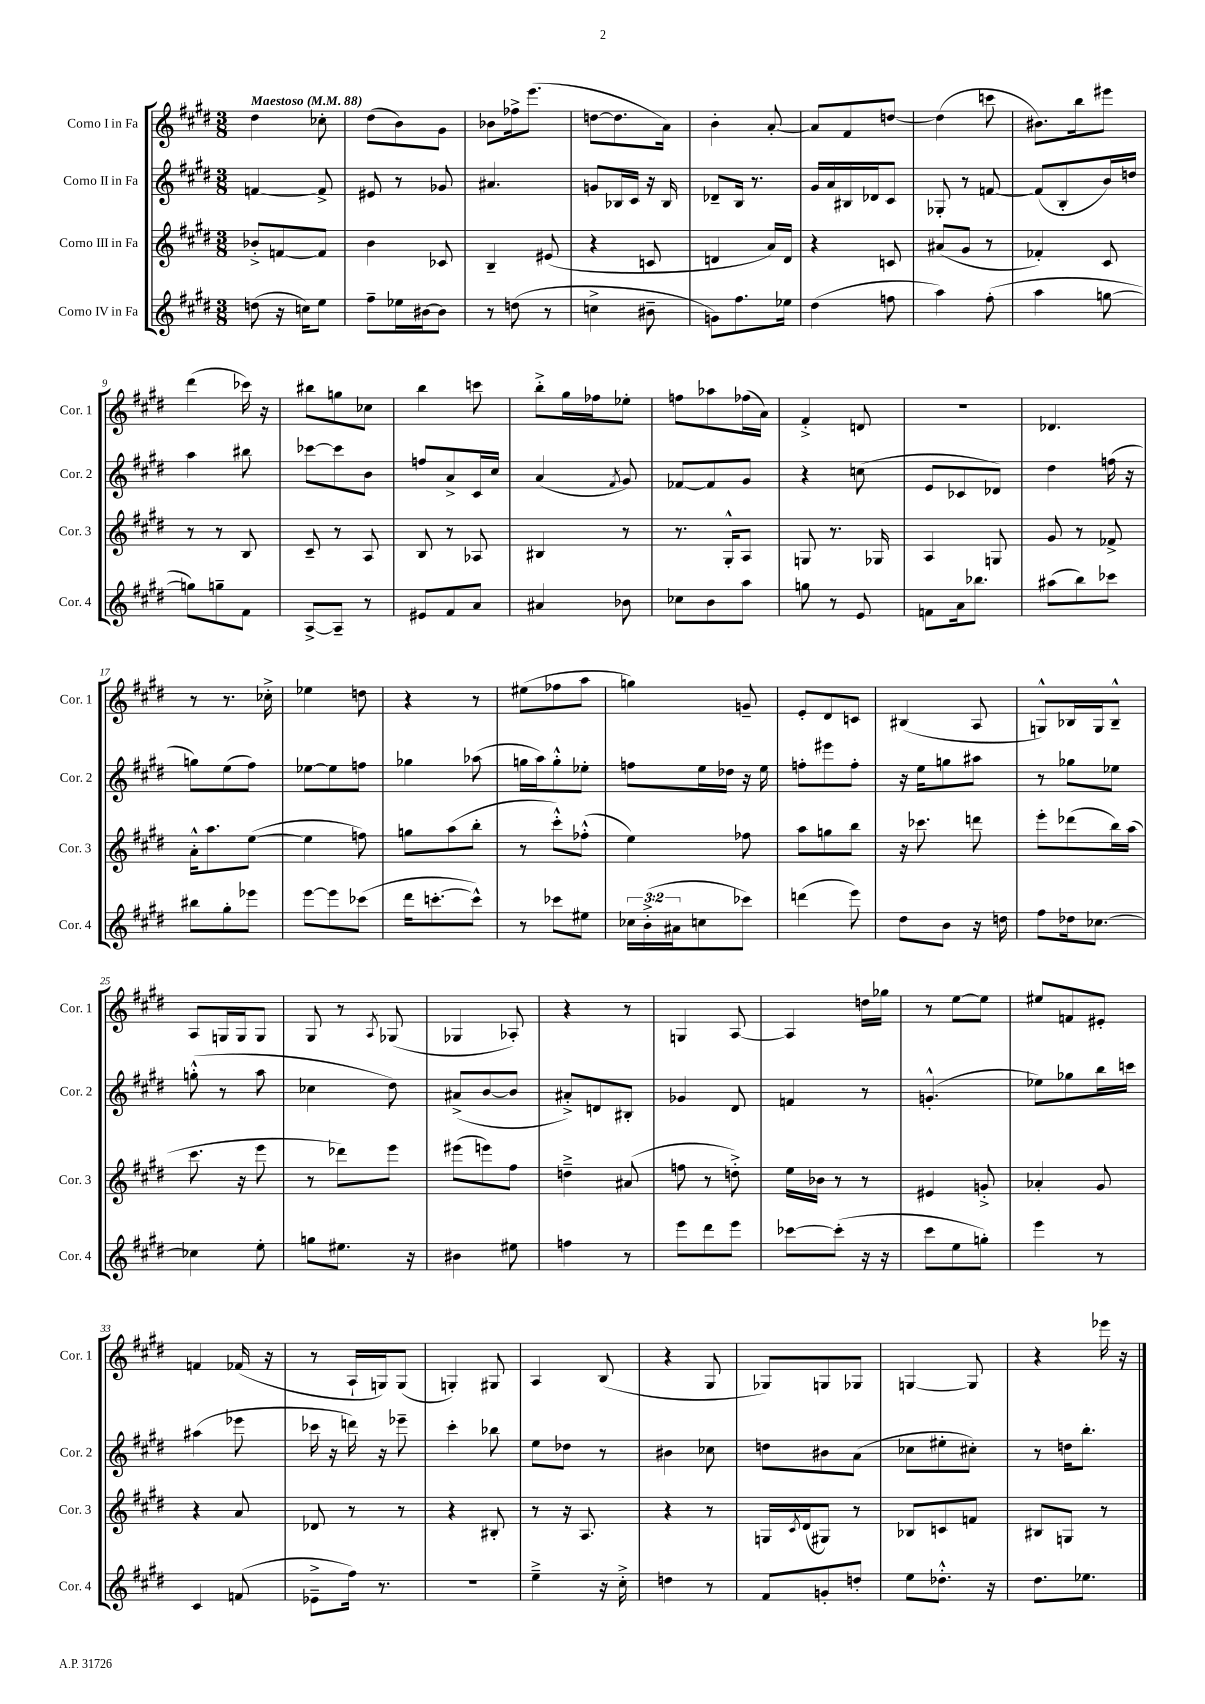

**kern	**kern	**kern	**kern
*part4	*part3	*part2	*part1
*staff4	*staff3	*staff2	*staff1
*I"Corno IV in Fa	*I"Corno III in Fa	*I"Corno II in Fa	*I"Corno I in Fa
*I'Cor. 4	*I'Cor. 3	*I'Cor. 2	*I'Cor. 1
*clefG2	*clefG2	*clefG2	*clefG2
*k[f#c#g#d#]	*k[f#c#g#d#]	*k[f#c#g#d#]	*k[f#c#g#d#]
*M3/8	*M3/8	*M3/8	*M3/8
*MM88	*MM88	*MM88	*MM88
=1	=1	=1	=1
!	!	!	!LO:TX:a:B:t=Maestoso
(8ddn\	8b-X'^/L	[4fn/	4dd#\
16r	[8fn/	.	.
16ccn\KL)	.	.	.
8ee\J	8f/J]	8f^/]	8cc-X'\
=2	=2	=2	=2
8ff#~\L	4b\	8e#X/	(8dd#\L
16ee-X\L	.	8r	8b\)
[16b#X\J	.	.	.
8b#\J]	8c-X/	8g-X/	8g#\J
=3	=3	=3	=3
8r	4B~/	4.a#X/	8b-X\L
(8ddn\	.	.	16ff-X^\k
.	.	.	(8.eee\J
8r	(8e#X/	.	.
=4	=4	=4	=4
4ccn^\	4r	8gn/L	[8ddn\L
.	.	16B-X/L	8.dd\]
.	.	16c#/JJ	.
8b#X~\	8cn/	16r	.
.	.	16B-/	16a\Jk)
=5	=5	=5	=5
8gn\L)	4dn/	8d-X~/L	4b'\
8.ff#\	.	16B/Jk	.
.	.	8.r	.
.	16a/LL)	.	[8a'/
16ee-X\Jk	16d/JJ	.	.
=6	=6	=6	=6
(4dd#\	4r	16g#/LL	8a/L]
.	.	16a/	.
.	.	16B#X/	8f#/
.	.	16d-X/J	.
8ffn\	8cn/	8c#/J	[8ddn/J
=7	=7	=7	=7
4aa\)	(8a#X/L	8G-X'/	(4dd\]
.	8g#/J	8r	.
(8ff#'\	8r	[8fn/	8cccn\
=8	=8	=8	=8
4aa\	4f-X'/)	(8f/L]	8.b#X\L)
.	.	8B'/	.
.	.	.	16bb\k
[8ggn\	8c#/	16b/L)	8eee#X\J
.	.	16ddn/JJ	.
!!LO:LB:g=z
=9	=9	=9	=9
8ggn\L])	8r	4aa\	(4ddd#\
8ggn~\	8r	.	.
8f#\J	8B/	8bb#X\	16ccc-X\)
.	.	.	16r
=10	=10	=10	=10
[8A^/L	8c#~/	[8ccc-X\L	8bb#X\L
8A~/J]	8r	8ccc-\]	8ggn\
8r	8A/	8b\J	8cc-X\J
=11	=11	=11	=11
8e#X/L	8B/	8ffn/L	4bb\
8f#/	8r	8a^/	.
8a/J	8A-X/	16c#/L	8cccn\
.	.	16cc#/JJ	.
=12	=12	=12	=12
4a#X/	4B#X/	(4a/	8bb'^\L
.	.	.	16gg#\L
.	.	.	16ff-X\J
.	.	8qf#/	.
8b-X\	8r	8g#/)	8ee-X'\J
=13	=13	=13	=13
8cc-X\L	8.r	[8f-X/L	8ffn\L
8b\	.	8f-/]	8aa-X\
.	16G#'^^/KL	.	.
8aa\J	8A/J	8g#/J	(16ff-X\L
.	.	.	16a\JJ)
=14	=14	=14	=14
8ggn\	8Gn/	4r	4f#'^/
8r	8.r	.	.
8e/	.	(8ccn\	8dn/
.	16G-X/	.	.
=15	=15	=15	=15
8fn\L	4A/	8e/L	4.r
16a\k	.	8c-X/	.
8.bb-X\J	.	.	.
.	8Gn/	8d-X/J)	.
=16	=16	=16	=16
(8aa#X\L	8g#/	4dd#\	4.d-X/
8bb\)	8r	.	.
8ccc-X\J	8f-X^/	(16ffn\	.
.	.	16r	.
!!LO:LB:g=z
=17	=17	=17	=17
8bb#X\L	16a'^^\KL	8ggn\L)	8r
.	8.aa\	.	.
8gg#'\	.	(8ee\	8.r
8eee-X\J	([8ee\J	8ff#\J)	.
.	.	.	16cc-X'^\
=18	=18	=18	=18
[8eee\L	4ee\]	[8ee-X\L	4ee-X\
8eee\]	.	8ee-\]	.
(8ccc-X\J	8ffn\)	8ffn\J	8ddn\
=19	=19	=19	=19
16ddd#\KL	8ggn\L	4gg-X\	4r
[8.cccn'\	.	.	.
.	(8aa\	.	.
8ccc^^\J])	8bb'\J	(8aa-X\	8r
=20	=20	=20	=20
8r	8r	16ggn\LL	(8ee#X\L
.	.	16aa\J)	.
8ccc-X\L	8ccc#'^^\L)	8gg'^^\	8ff-X\
8ee#X\J	(8ff-X'^^\J	8ee-X'\J	8aa\J
=21	=21	=21	=21
24cc-X\LL	4ee\)	8ffn\L	4ggn\)
(24b'^\	.	.	.
24a#X\J	.	.	.
8ccn\	.	16ee\L	.
.	.	16dd-X\JJ	.
8ccc-X\J)	8ff-X\	16r	8gn~/
.	.	16ee\	.
=22	=22	=22	=22
(4dddn\	8aa\L	8ffn'\L	8e'/L
.	8ggn\	8eee#X\	8d#/
8eee\)	8bb\J	8ff'\J	8cn/J
=23	=23	=23	=23
8dd#\L	16r	16r	(4B#X/
.	8.ccc-X\	16ee\KL	.
8b\J	.	8ggn\	.
16r	8dddn\	8aa#X\J	8A/
16ddn\	.	.	.
=24	=24	=24	=24
8ff#\L	8eee'\L	8r	8Gn^^/L)
16dd-X\k	(8ddd-X\	8gg-X\L	16B-X/L
[8.cc-X\J	.	.	16G/J
.	16bb\L)	8ee-X\J	8B-~^^/J
.	(16aa\JJ	.	.
!!LO:LB:g=z
=25	=25	=25	=25
4cc-X\]	8.ccc#\	(8ggn'^^\	8A/L
.	.	8r	16Gn/L
.	16r	.	16G/J
8ee'\	8eee\	8aa\	8G/J
=26	=26	=26	=26
8ggn\L	8r	4cc-X\	8G#/
8.ee#X\J	8ddd-X\L)	.	8r
.	.	.	8qA/
.	8eee\J	8dd#\)	(8G-X/
16r	.	.	.
=27	=27	=27	=27
4b#X\	(8eee#X\L	(8a#X^/L	4G-X/
.	8eeen\)	[8b/	.
8ee#X\	8ff#\J	8b/J]	8A-X'/)
=28	=28	=28	=28
4ffn\	4ddn~^\	8a#X'^/L)	4r
.	.	8dn/	.
8r	(8a#X/	8B#X'/J	8r
=29	=29	=29	=29
8eee\L	8ffn\	4g-X/	4Gn/
8ddd#\	8r	.	.
8eee\J	8ddn'^\)	8d#/	[8A/
=30	=30	=30	=30
[8ccc-X\L	16ee\LL	4fn/	4A/]
.	16b-X\JJ	.	.
(8ccc-'\J]	8r	.	.
16r	8r	8r	16ddn\LL
16r	.	.	16gg-X\JJ
=31	=31	=31	=31
8ccc#\L	4e#X/	(4.gn'^^/	8r
8ee\	.	.	[8ee\L
8ggn'\J)	8gn'^/	.	8ee\J]
=32	=32	=32	=32
4eee\	4a-X'/	8ee-X\L)	8ee#X/L
.	.	8gg-X\	8fn/
8r	8g#/	16bb\L	8e#X'/J
.	.	16cccn\JJ	.
!!LO:LB:g=z
=33	=33	=33	=33
4c#/	4r	(4aa#X\	4fn/
(8fn/	8a/	8eee-X\	(16f-X/
.	.	.	16r
=34	=34	=34	=34
8e-X~^\L	8d-X/	16ccc-X\	8r
.	.	16r	.
16ff#\Jk)	8r	16dddn\)	16A`/LL
8.r	.	16r	16Gn/J)
.	8r	8eee-X~\	(8G/J
=35	=35	=35	=35
4.r	4r	4ccc#'\	4Gn'/)
.	8B#X'/	8bb-X\	8G#X/
=36	=36	=36	=36
4ee~^\	8r	8ee\L	4A/
.	16r	8dd-X\J	.
.	8.A/	.	.
16r	.	8r	(8B/
16cc#'^\	.	.	.
=37	=37	=37	=37
4ddn\	4r	4b#X\	4r
8r	8r	8cc-X\	8G#/
=38	=38	=38	=38
8f#/L	16Gn/LL	8ddn\L	8G-X/L)
.	8qc#/	.	.
.	(16d#/J	.	.
8gn'/	8G#X/J)	8b#X\	8Gn/
8ddn'/J	8r	(8a\J	8G-X/J
=39	=39	=39	=39
8ee\L	8B-X/L	8cc-X\L	[4Gn/
8.dd-X'^^\J	8cn/	8ee#X'\	.
.	8fn/J	8cc#X'\J)	8G/]
16r	.	.	.
=40	=40	=40	=40
8.dd#\L	8B#X/L	8r	4r
.	8Gn/J	16ddn\KL	.
8.ee-X\J	.	8.bb'\J	.
.	8r	.	16eee-X\
.	.	.	16r
==	==	==	==
*-	*-	*-	*-
